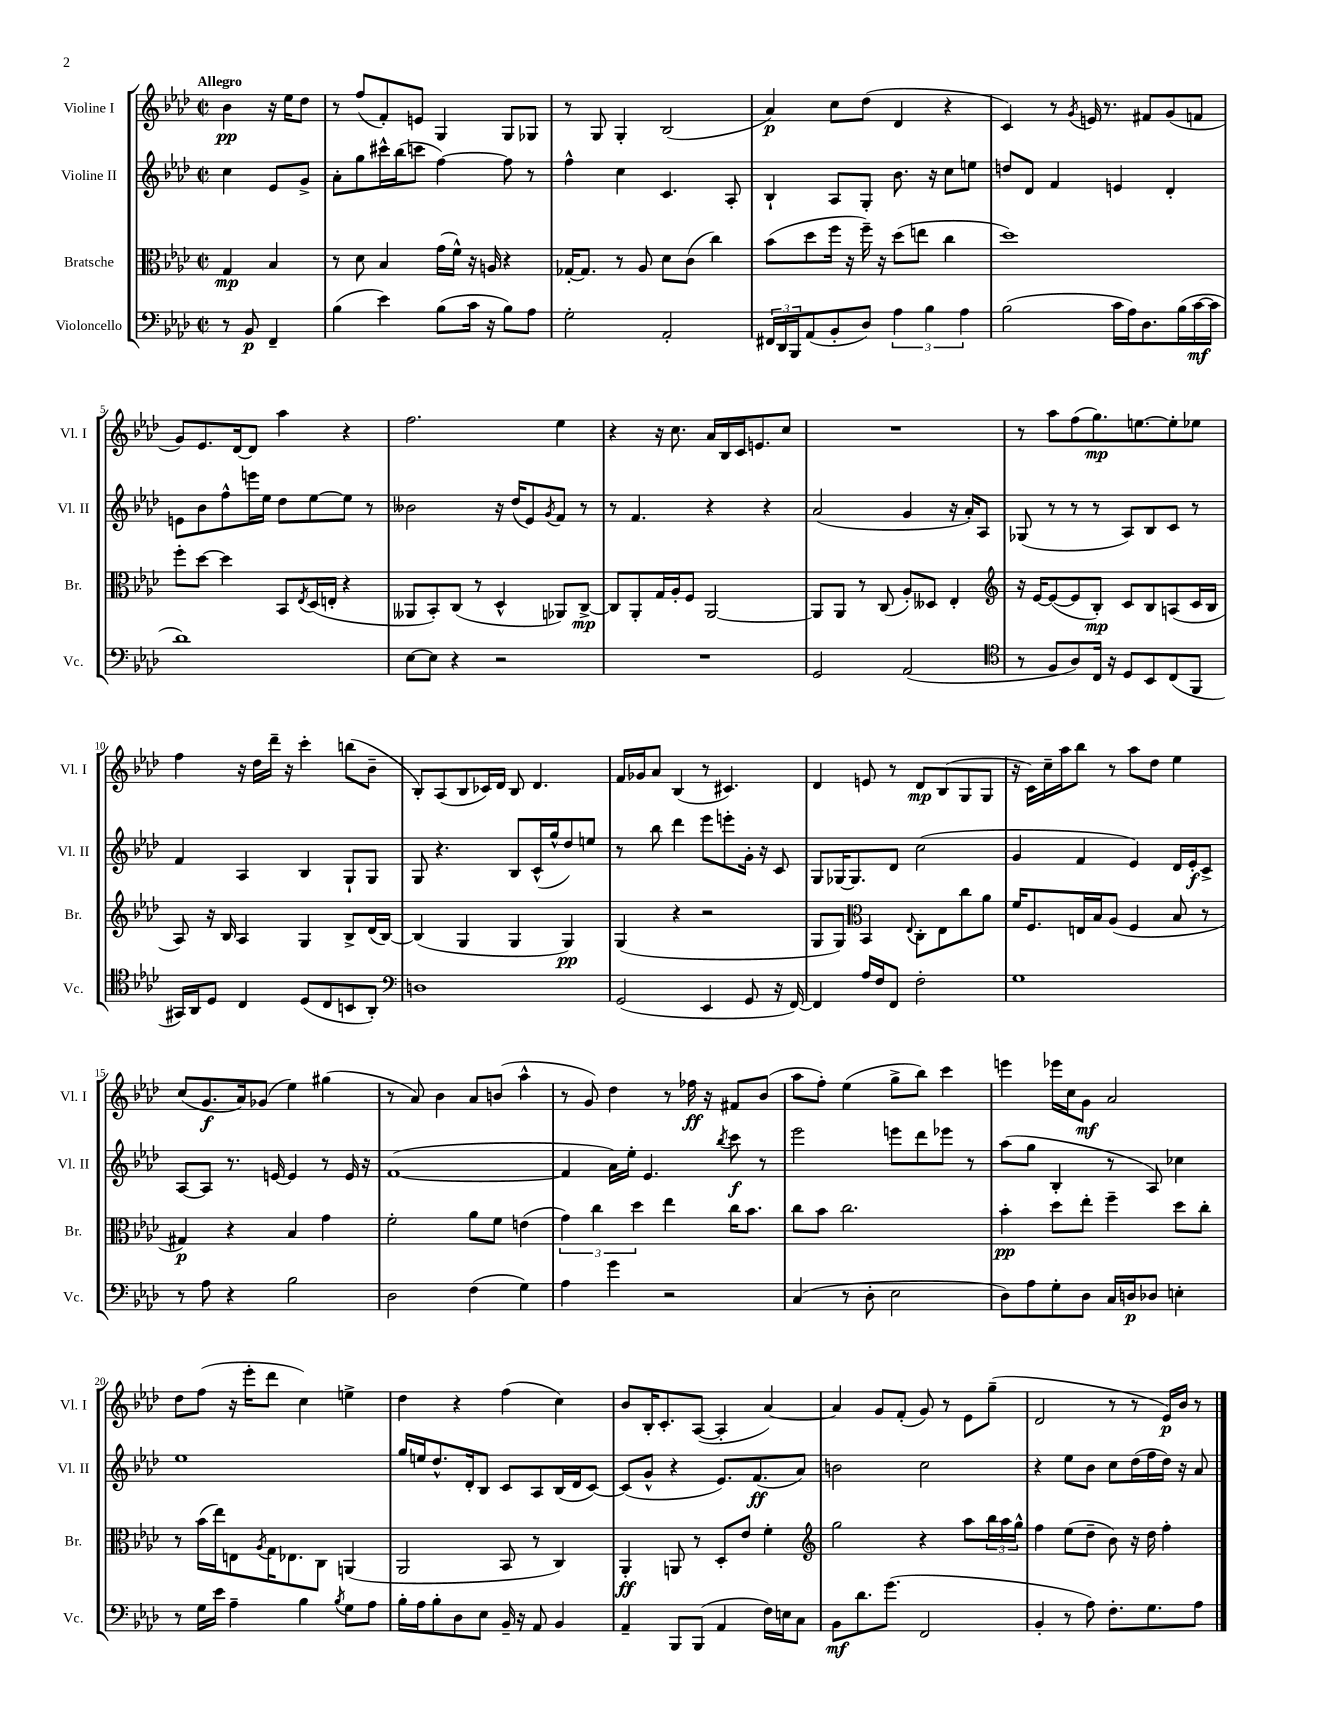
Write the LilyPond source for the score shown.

<<
\new StaffGroup <<
\new Staff = "s0" \with { instrumentName = "Violine I" shortInstrumentName = "Vl. I" } {
    \clef treble \key aes \major \defaultTimeSignature \time 2/2 \partial 2 \tempo "Allegro"
    bes'4\pp r16 ees''16 des''8 |
    r8 f''8( f'8-.) e'8 g4 g8 ges8 |
    r8 g8 g4-. bes2( |
    aes'4\p) c''8 des''8( des'4 r4 |
    c'4) r8 \acciaccatura { g'8 } e'16 r8. fis'8 g'8( f'8 |
    g'8) ees'8. des'16~ des'8 aes''4 r4 |
    f''2. ees''4 |
    r4 r16 c''8. aes'16 bes16 c'16 e'8. c''8 |
    R1 |
    r8 aes''8 f''8( g''8.\mp) e''8.~ e''8-. ees''8 |
    f''4 r16 des''16 des'''16-- r16 c'''4-. b''8( bes'8-- |
    bes8-.) aes8( bes8 ces'16) des'16 bes8 des'4. |
    f'16 ges'16 aes'8 bes4( r8 cis'4.) |
    des'4 e'8 r8 des'8\mp bes8( g8 g8 |
    r16 c'16) c''16-- aes''16 bes''8 r8 aes''8 des''8 ees''4 |
    c''8( g'8.\f aes'16) ges'8( ees''4) gis''4( |
    r8 aes'8) bes'4 aes'8 b'8( aes''4-^ |
    r8 g'8) des''4 r8 fes''16\ff r16 fis'8 bes'8( |
    aes''8 f''8-.) ees''4( g''8-> bes''8) c'''4 |
    e'''4 ees'''16 c''16 g'8\mf aes'2 |
    des''8 f''8( r16 ees'''16-. des'''8 c''4) e''4-> |
    des''4 r4 f''4( c''4) |
    bes'8 bes16-. c'8.-. aes8~( aes4-. aes'4~) |
    aes'4 g'8 f'8-.( g'8) r8 ees'8 g''8--( |
    des'2 r8 r8 ees'16\p) bes'16 r8 \bar "|." |
}
\new Staff = "s1" \with { instrumentName = "Violine II" shortInstrumentName = "Vl. II" } {
    \clef treble \key aes \major \defaultTimeSignature \time 2/2 \partial 2
    c''4 ees'8 g'8-> |
    aes'8-. g''8 cis'''16-^ bes''16( c'''8 f''4~) f''8 r8 |
    f''4-^ c''4 c'4. aes8-. |
    bes4-! aes8 g8-. bes'8. r16 c''8 e''8 |
    d''8 des'8 f'4 e'4 des'4-. |
    e'8 bes'8 f''8-^ e'''16 ees''16 des''8 ees''8~ ees''8 r8 |
    beses'2 r16 des''16( ees'8) \acciaccatura { g'8 } f'8 r8 |
    r8 f'4. r4 r4 |
    aes'2( g'4 r16 aes'16-.) aes8 |
    ges8( r8 r8 r8 aes8) bes8 c'8 r8 |
    f'4 aes4 bes4 g8-! g8 |
    g8 r4. bes8 c'16-^( g''16-^ des''8) e''8 |
    r8 bes''8 des'''4 ees'''8 e'''8-. g'16-. r16 c'8 |
    g8 ges16~ ges8. des'8 c''2( |
    g'4 f'4 ees'4) des'16 ees'16-.\f c'8-> |
    aes8~ aes8 r8. e'16~ e'4 r8 e'16 r16 |
    f'1~( |
    f'4 aes'16) ees''16-. ees'4. \acciaccatura { bes''8 } c'''8\f r8 |
    ees'''2 e'''8 des'''8 ees'''8 r8 |
    aes''8( g''8 bes4-. r8 aes8) ces''4 |
    ees''1 |
    g''16 e''16 des''8.-^ des'16-. bes8 c'8 aes8 bes16( des'16 c'8~) |
    c'8( g'8-^ r4 ees'8.) f'8.\ff( aes'8) |
    b'2 c''2 |
    r4 ees''8 bes'8 c''8 des''16( f''16 des''16) r16 aes'8 \bar "|." |
}
\new Staff = "s2" \with { instrumentName = "Bratsche" shortInstrumentName = "Br." } {
    \clef alto \key aes \major \defaultTimeSignature \time 2/2 \partial 2
    g4\mp bes4 |
    r8 des'8 bes4 g'16( f'16-^) r16 a16 r4 |
    ges16~-. ges8. r8 aes8 des'8 c'8( c''4) |
    bes'8( des''8 f''16 r16 f''16--) r16 des''8( e''8 c''4 |
    des''1) |
    f''8-. des''8~ des''4 bes,8 \acciaccatura { ees8 } des16( e16-. r4 |
    aeses,8 bes,8-.) c8( r8 des4-^ aes,8) c8~->\mp |
    c8 aes,8-. g16 aes16-. f8 aes,2~ |
    aes,8 aes,8 r8 c8( aes8-.) deses8 ees4-. |
    \clef treble r16 ees'16~ ees'8~( ees'8 bes8-.\mp) c'8 bes8 a8( c'16 bes16 |
    aes8) r16 bes16 aes4 g4 bes8-> des'16( bes16~) |
    bes4( g4 g4 g4\pp) |
    g4( r4 r2 |
    g8 g8) \clef alto bes,4 \appoggiatura { ees8 } c8-. ees8 c''8 aes'8 |
    f'16 f8. e16 bes16 aes8( f4 bes8 r8 |
    gis4\p) r4 bes4 g'4 |
    f'2-. aes'8 f'8 e'4( |
    \tuplet 3/2 { g'4) c''4 des''4 } ees''4 c''16 bes'8. |
    c''8 bes'8 c''2. |
    bes'4-.\pp des''8 ees''8-. f''4-- des''8 c''8-. |
    r8 bes'16( ees''16) e8 \acciaccatura { aes8 } g16 ees8. c8 a,4( |
    aes,2 bes,8 r8 c4) |
    aes,4-.\ff a,8 r8 des8-. ees'8 f'4-. |
    \clef treble g''2 r4 aes''8 \tuplet 3/2 { bes''16 aes''16 g''16-^ } |
    f''4 ees''8( des''8-- bes'8) r16 des''16 f''4-. \bar "|." |
}
\new Staff = "s3" \with { instrumentName = "Violoncello" shortInstrumentName = "Vc." } {
    \clef bass \key aes \major \defaultTimeSignature \time 2/2 \partial 2
    r8 bes,8\p f,4-- |
    bes4( ees'4) bes8( c'16 r16 bes8) aes8 |
    g2-. aes,2-. |
    \tuplet 3/2 { fis,16 des,16 bes,,16 } aes,8( bes,8-. des8) \tuplet 3/2 { aes4 bes4 aes4 } |
    bes2( c'16 aes16) des8. bes16( c'16~\mf c'16 |
    des'1) |
    ees8~ ees8 r4 r2 |
    R1 |
    g,2 aes,2( |
    \clef tenor r8 f8 aes8) c16 r16 des8 bes,8 c8( f,8 |
    gis,16) aes,16 des8 c4 des8( c8 b,8 aes,8-.) |
    \clef bass d1 |
    g,2( ees,4 g,8 r16 f,16~) |
    f,4 aes16 f16 f,8 f2-. |
    g1 |
    r8 aes8 r4 bes2 |
    des2 f4( g4) |
    aes4 g'4 r2 |
    c4( r8 des8-. ees2 |
    des8) aes8 g8-. des8 c16 d16\p des8 e4-. |
    r8 g16 ees'16 aes4-- bes4 \acciaccatura { bes8 } g8 aes8 |
    bes16-. aes16 bes8-. des8 ees8 bes,16-- r16 aes,8 bes,4 |
    aes,4-- bes,,8 bes,,8( aes,4 f16) e16 c8 |
    bes,8\mf des'8. g'8.( f,2 |
    bes,4-. r8 aes8) f8.-. g8. aes8 \bar "|." |
}
>>
>>
